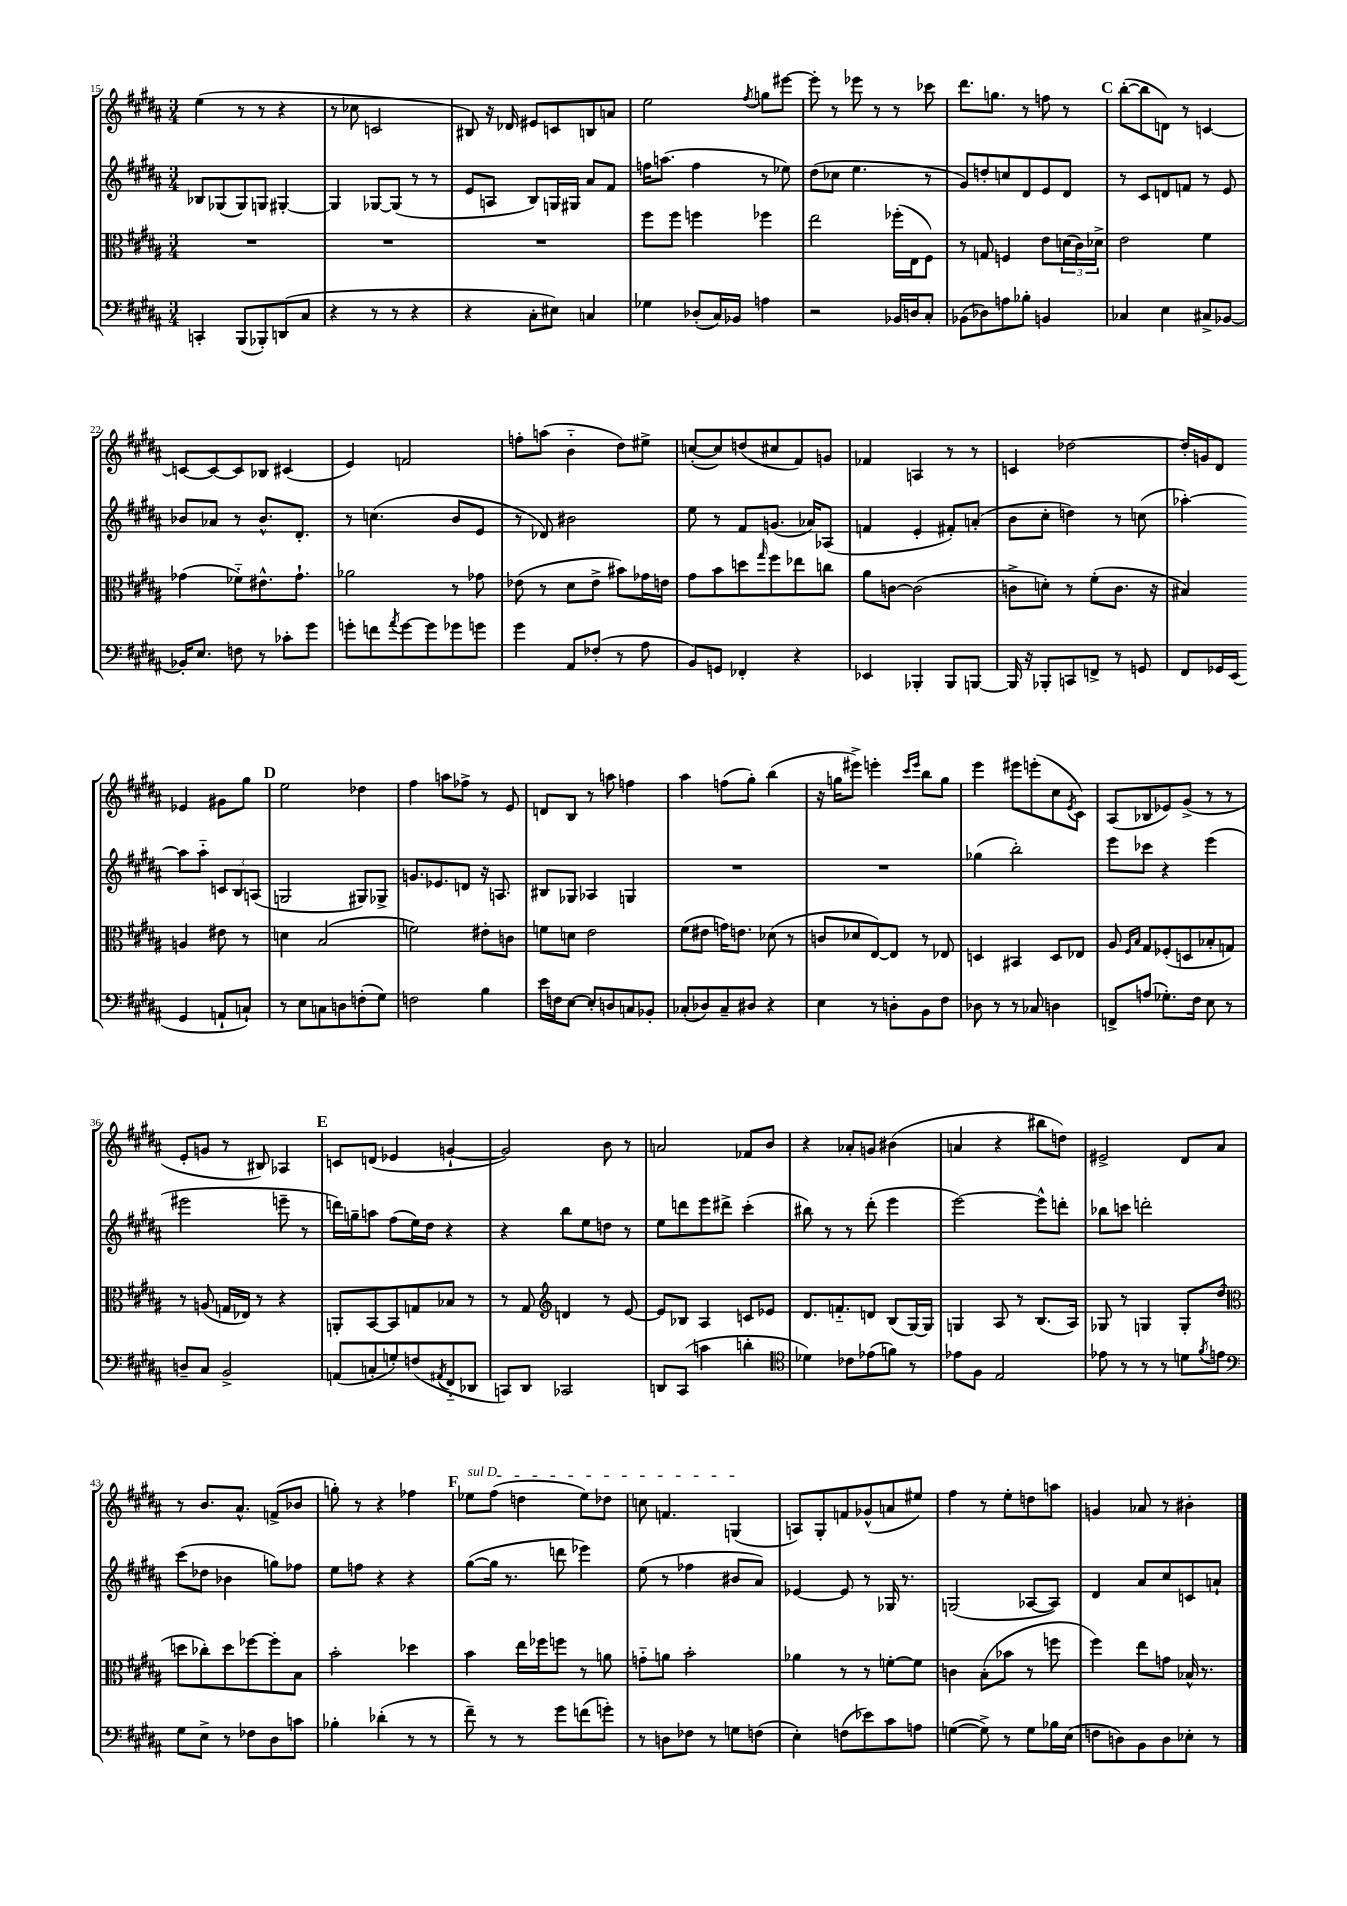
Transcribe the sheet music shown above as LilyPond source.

<<
\new StaffGroup <<
\new Staff = "s0" {
    \clef treble \key b \major \numericTimeSignature \time 3/4
    e''4( r8 r8 r4 |
    r8 ces''8 c'2 |
    bis8) r16 des'16 eis'8 c'8 b8 a'8 |
    e''2 \acciaccatura { fis''8 } g''8 eis'''8~ |
    eis'''8-. r8 ees'''8 r8 r8 ces'''8 |
    dis'''8. g''8. r8 f''8 r8 |
    \mark \markup { \bold "C" } b''8~-.( b''8 d'8) r8 c'4~ |
    c'8~ c'8~ c'8 bes8 cis'4( |
    e'4) f'2 |
    f''8-. a''8( b'4-_ dis''8) eis''8-> |
    c''8~-.( c''8) d''8( cis''8 fis'8) g'8 |
    fes'4 a4 r8 r8 |
    c'4 des''2~ |
    des''16-. g'16 dis'8 ees'4 gis'8 gis''8 |
    \mark \markup { \bold "D" } e''2 des''4 |
    fis''4 a''8 fes''8-> r8 e'8 |
    d'8 b8 r8 a''8 f''4 |
    ais''4 f''8( gis''8-.) b''4( |
    r16 g''16 eis'''8->) e'''4-. \grace { cis'''16 e'''16 } b''8 g''8 |
    e'''4 eis'''8 e'''8-.( cis''8 \acciaccatura { e'8 } cis'8) |
    ais8( bes8 ees'8) gis'8->( r8 r8 |
    e'8-. g'8 r8 bis8) aes4 |
    \mark \markup { \bold "E" } c'8 d'8( ees'4 g'4~-! |
    g'2) b'8 r8 |
    a'2 fes'8 b'8 |
    r4 aes'8-. g'8 bis'4( |
    a'4 r4 bis''8 d''8) |
    eis'2-> dis'8 ais'8 |
    r8 b'8. ais'8.-^ f'8->( bes'8 |
    g''8-.) r8 r4 fes''4 |
    \mark \markup { \bold "F" } \once \override TextSpanner.bound-details.left.text = \markup { \italic "sul D" } ees''8\startTextSpan fis''8( d''4 ees''8) des''8 |
    c''8 f'4. g4\stopTextSpan( |
    a8) gis8-. f'8 ges'8-^( a'8 eis''8) |
    fis''4 r8 e''8-. d''8 a''8 |
    g'4 aes'8 r8 bis'4-. \bar "|." |
}
\new Staff = "s1" {
    \clef treble \key b \major \numericTimeSignature \time 3/4
    bes8 ges8( ges8) g8 gis4~-. |
    gis4 ges8~ ges8( r8 r8 |
    e'8 a8 b8) g16 gis16 ais'8 fis'8 |
    f''16 a''8.( f''4 r8 ees''8) |
    dis''8( ces''8 e''4. r8 |
    gis'8) d''8-. c''8 dis'8 e'8 dis'8 |
    \mark \markup { \bold "C" } r8 cis'8 d'8 f'8 r8 e'8 |
    bes'8 aes'8 r8 bes'8.-^ dis'8.-. |
    r8 c''4.( b'8 e'8 |
    r8 des'8) bis'2 |
    e''8 r8 fis'8 g'8.( aes'16) aes8( |
    f'4 e'4-. fis'8-.) a'8-.( |
    b'8 cis''8-. d''4) r8 c''8( |
    aes''4~-.) aes''8 aes''8-_ \tuplet 3/2 { c'8 b8 a8( } |
    \mark \markup { \bold "D" } g2 gis8) ges8-> |
    g'8. ees'8. d'8 r16 a8. |
    bis8 ges8 aes4 g4 |
    R2. |
    R2. |
    ges''4( b''2-.) |
    e'''8 ces'''8 r4 e'''4( |
    eis'''2 e'''8-- r8 |
    \mark \markup { \bold "E" } d'''16) g''16-- a''8 fis''8( e''16) dis''16 r4 |
    r4 b''8 e''8 d''8 r8 |
    e''8 d'''8 e'''8 dis'''8-> cis'''4-.( |
    bis''8) r8 r8 dis'''8-.( e'''4 |
    e'''2~) e'''8-^ d'''8-. |
    bes''8 c'''8 d'''2-. |
    cis'''8( des''8 bes'4 g''8) fes''8 |
    e''8 f''8 r4 r4 |
    \mark \markup { \bold "F" } gis''8~( gis''16 r8. d'''8 ees'''4) |
    e''8( r8 fes''4 bis'8 ais'8) |
    ees'4~ ees'8 r8 ges16 r8. |
    g2( aes8~ aes8) |
    dis'4 ais'8 cis''8 c'8 a'8-! \bar "|." |
}
\new Staff = "s2" {
    \clef alto \key b \major \numericTimeSignature \time 3/4
    R2. |
    R2. |
    R2. |
    fis''8 fis''8 f''4 fes''4 |
    e''2 fes''16-.( e16 fis8) |
    r8 g8 f4 e'8 \tuplet 3/2 { d'16( cis'16) des'16-> } |
    \mark \markup { \bold "C" } e'2 fis'4 |
    ges'4( fes'8-_) eis'8.-^ ges'8.-! |
    aes'2 r8 ges'8 |
    ees'8( r8 dis'8 ees'8-> bis'8) ges'16 e'16 |
    gis'8 b'8 d''8 \grace { gis''16 } fis''8 ees''8 c''8 |
    ais'8 c'8~ c'2( |
    c'8-> d'8-.) r8 fis'8-.( c'8. r16 |
    bis4) a4 eis'8 r8 |
    \mark \markup { \bold "D" } d'4 b2( |
    f'2) eis'8-. c'8 |
    f'8 d'8 e'2 |
    fis'8( eis'8 g'16) e'8. des'8( r8 |
    c'8 des'8 e8~) e8 r8 ees8 |
    d4 bis,4 d8 ees8 |
    ais8 \grace { fis16 b16 } gis8 fes8-.( d8 bes8-. g8) |
    r8 a8( g16 ees16) r8 r4 |
    \mark \markup { \bold "E" } a,8-. b,8~ b,8 g8 bes8 r8 |
    r8 gis8 \clef treble d'4 r8 e'8~ |
    e'8 bes8 ais4 c'8 ees'8 |
    dis'8. f'8.-_ d'8 b8( gis16~) gis16 |
    g4 ais8 r8 b8.( ais16) |
    ges8 r8 g4 g8-. dis''8( |
    \clef alto d''8 ces''8-.) d''8 fes''8~ fes''8-. b8 |
    b'2-. des''4 |
    \mark \markup { \bold "F" } b'4 e''16 fes''16 f''8 r8 a'8 |
    g'8-_ a'8 b'2-. |
    aes'4 r8 r8 f'8~-. f'8 |
    c'4 b8-.( bes'8 r8 f''8 |
    fis''4) e''8 g'8 bes16-^ r8. \bar "|." |
}
\new Staff = "s3" {
    \clef bass \key b \major \numericTimeSignature \time 3/4
    c,4-. b,,8( bes,,8-.) d,8( cis8 |
    r4 r8 r8 r4 |
    r4 cis8-. eis8) c4 |
    ges4 des8-.( cis16) bes,16 a4 |
    r2 bes,16 d16 cis8-. |
    bes,8( des8) a8 bes8-. b,4 |
    \mark \markup { \bold "C" } ces4 e4 cis8-> bes,8~ |
    bes,16-. e8. f8 r8 ces'8-. gis'8 |
    g'8-. f'8 \acciaccatura { ais'8 } g'8~ g'8 ges'8 g'8 |
    gis'4 ais,8 fes8-.( r8 ais8 |
    b,8) g,8 fes,4-. r4 |
    ees,4 bes,,4-. bes,,8 b,,8~ |
    b,,16 r16 bes,,8-. c,8 f,8-> r8 g,8 |
    fis,8 ges,16 e,16( ges,4 a,8-! c8-!) |
    \mark \markup { \bold "D" } r8 e8 c8 d8 f8-.( gis8) |
    f2 b4 |
    e'16 f16 e8~ e8-. d8 c8 bes,8-. |
    ces8-.( des8) ces8-- dis8 r4 |
    e4 r8 d8-. b,8 fis8 |
    des8 r8 r8 ces8 d4 |
    f,8-> a8( ges8.-.) fis16 e8 r8 |
    d8-- cis8 b,2-> |
    \mark \markup { \bold "E" } a,8( c8-. g8-.) f8( \acciaccatura { ais,8 } fis,8-_ des,8 |
    c,8) dis,8 ces,2 |
    d,8 cis,8( c'4 d'4-. |
    \clef tenor des'4) ces'8 ees'8( f'8) r8 |
    ees'8 fis8 e2 |
    ees'8 r8 r8 r8 d'8 \acciaccatura { fis'8 } e'8 |
    \clef bass gis8 e8-> r8 fes8 dis8 c'8 |
    bes4-. des'4-.( r8 r8 |
    \mark \markup { \bold "F" } fis'8--) r8 r8 gis'8 f'8( g'8-.) |
    r8 d8 fes8 r8 g8 f8( |
    e4-.) f8( ees'8) cis'8 a8 |
    g4~( g8->) r8 g8 bes16 e16( |
    f8 d8) b,8 d8 ees8-. r8 \bar "|." |
}
>>
>>
\layout { \context { \Score currentBarNumber = #15 } }
